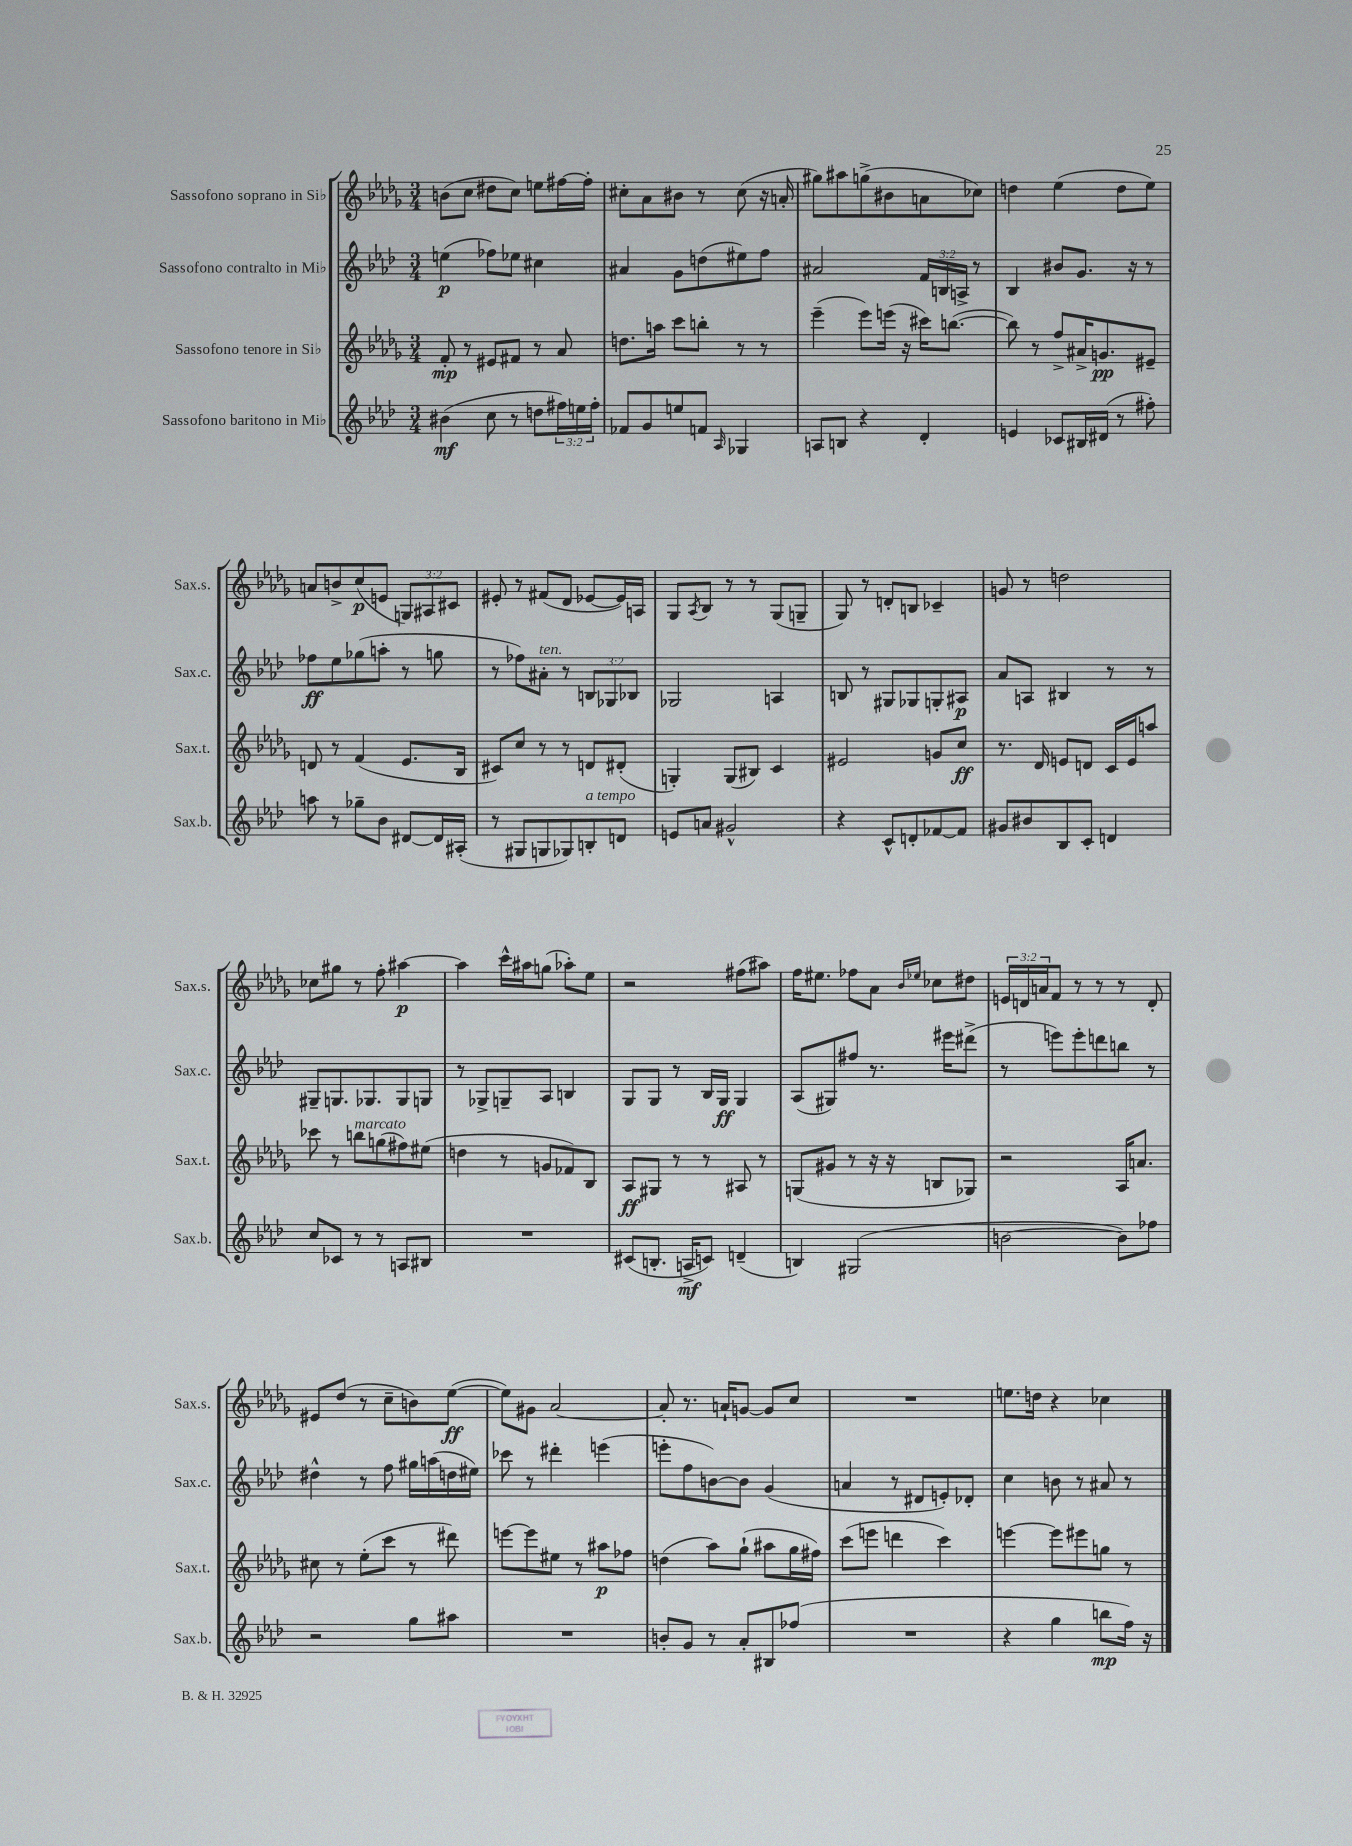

**kern	**kern	**kern	**kern
*staff4	*staff3	*staff2	*staff1
*clefG2	*clefG2	*clefG2	*clefG2
*k[b-e-a-d-]	*k[b-e-a-d-g-]	*k[b-e-a-d-]	*k[b-e-a-d-g-]
*M3/4	*M3/4	*M3/4	*M3/4
(4b#	8f'	(4ee	(8b
.	8r	.	8cc
8cc	8e#	8ff-)	8dd#
8r	8f#	8ee-	8cc)
8dd	8r	4cc#	8ee
24ff#)	8a-	.	[16ff#
24ee	.	.	.
.	.	.	16ff#']
24ff#'	.	.	.
=	=	=	=
8f-	8.dd	4a#	8cc#'
8g	.	.	8a-
.	16aa	.	.
8ee	8ccc	8g	8b#
8f	8bb'	(8dd	8r
16qqA-	.	.	.
4G-	8r	8ee#)	(8cc#
.	8r	8ff	16r
.	.	.	16a'
=	=	=	=
8A	(4eee-~	2a#	8gg#)
8B	.	.	8aa#
4r	8eee-)	.	(8gg^
.	(16eee	.	8b#
.	16r	.	.
4d-'	16ccc#)	24f	8a
.	.	24B	.
.	([8.bb	.	.
.	.	24A^	.
.	.	8r	8cc-)
=	=	=	=
4e	8bb])	4B-	4dd
.	8r	.	.
8c-	8ff^	8b#	(4ee-
16B#	16a#^	8.g	.
(16d#	8.g	.	.
8r	.	.	8dd
.	.	16r	.
8ff#')	8e#~	8r	8ee-)
=	=	=	=
8aa	8d	8ff-	8a
8r	8r	8ee-	8b^
8gg-~	(4f	(8gg-	(8cc
8b-	.	8aa'	8e
[8d#	8.e-	8r	12G)
.	.	.	12A#
16d#]	.	8gg	.
.	.	.	12c#
(16A#'	16B-	.	.
=	=	=	=
8r	8c#)	8r	8e#'
8G#	8cc	8ff-)	8r
8G	8r	8a#'	(8f#
8G-)	8r	8r	8d-
8B'	8d	12B	[8e-
.	.	12G-	.
8d	(8d#'	.	16e-])
.	.	12B-	.
.	.	.	16A
=	=	=	=
8e	4G')	2G-	8G-
.	.	.	8qA-
8a	.	.	8B-
2g#^^	(8G	.	8r
.	8B#)	.	8r
.	4c	4A	(8G-
.	.	.	8G~
=	=	=	=
4r	2e#	8B	8G-)
.	.	8r	8r
8c^^	.	8G#	8d'
8d'	.	8G-	8B
[8f-	8g	8G'	4c-~
8f-]	8cc	8A#	.
=	=	=	=
8g#	8.r	8a-	8g
8b#	.	8A	8r
.	16d-	.	.
8B-	8e	4B#	2dd
8c'	8d	.	.
4d	16c	8r	.
.	16e	.	.
.	8aa	8r	.
=	=	=	=
8cc	8ccc-	8G#~	8cc-
8c-	8r	8.G	8gg#
8r	8bb	.	8r
.	.	8.G-	.
8r	(8gg	.	8ff'
8A	8ff#)	8G-	[4aa#
8B#	(8ee#	8G	.
=	=	=	=
2.r	4dd	8r	4aa#]
.	.	8G-^	.
.	8r	8G~	16ccc^^
.	.	.	16aa#
.	8g	8A-	(8gg
.	8f-)	4B	8aa-')
.	8B-	.	8ee-
=	=	=	=
(8c#	8A-	8G	2r
8.B'	8G#	8G	.
.	8r	8r	.
16A^	.	.	.
8c)	8r	16B-	.
.	.	16G	.
(4d~	8A#	4G	(8ff#
.	8r	.	8aa#)
=	=	=	=
4B)	(8G	(8A-	16ff
.	.	.	8.ee#
.	8g#	8G#)	.
(2G#	8r	8ff#	8ff-
.	16r	8.r	8a-
.	16r	.	.
.	.	.	16qqb-
.	.	.	16qqee-
.	8B	.	8cc-
.	.	16eee#	.
.	8G-)	(8ddd#^	8dd#
=	=	=	=
[2b	2r	8r	24e
.	.	.	24d
.	.	.	24a
.	.	8eee)	8f
.	.	8eee'	8r
.	.	8ddd	8r
8b])	16A-	8bb	8r
.	8.a	.	.
8ff-	.	8r	8d'
=	=	=	=
2r	8cc#	4dd#^^	8e#
.	8r	.	(8dd-
.	(8ee-'	8r	8r
.	8ccc	8ff	8cc~
8gg	8r	16gg#	8b)
.	.	(16aa	.
8aa#	8ddd#)	16dd	([8ee-
.	.	16ee#)	.
=	=	=	=
2.r	[8eee	8ccc-	8ee-])
.	8eee]	8r	8g#
.	8ee#	4ddd#'	[2a-
.	8r	.	.
.	8aa#	(4eee	.
.	8ff-	.	.
=	=	=	=
8b'	(4dd	8eee'	8a-']
8g	.	8ff	8.r
8r	8aa-)	[8b)	.
.	.	.	16a`
8a-'	(8gg-`	8b]	[8g
8B#	8aa#	(4g	8g]
(8ff-	16gg-	.	8cc
.	16ff#)	.	.
=	=	=	=
2.r	(8ccc	4a	2.r
.	8eee	.	.
.	4ddd	8r	.
.	.	8d#	.
.	4ccc)	8e')	.
.	.	8d-'	.
=	=	=	=
4r	[4eee	4cc	8.ee
.	.	.	16dd
4gg	8eee]	8b	4r
.	8eee#	8r	.
8bb	8gg	8a#	4cc-
16ff)	8r	8r	.
16r	.	.	.
==	==	==	==
*-	*-	*-	*-
